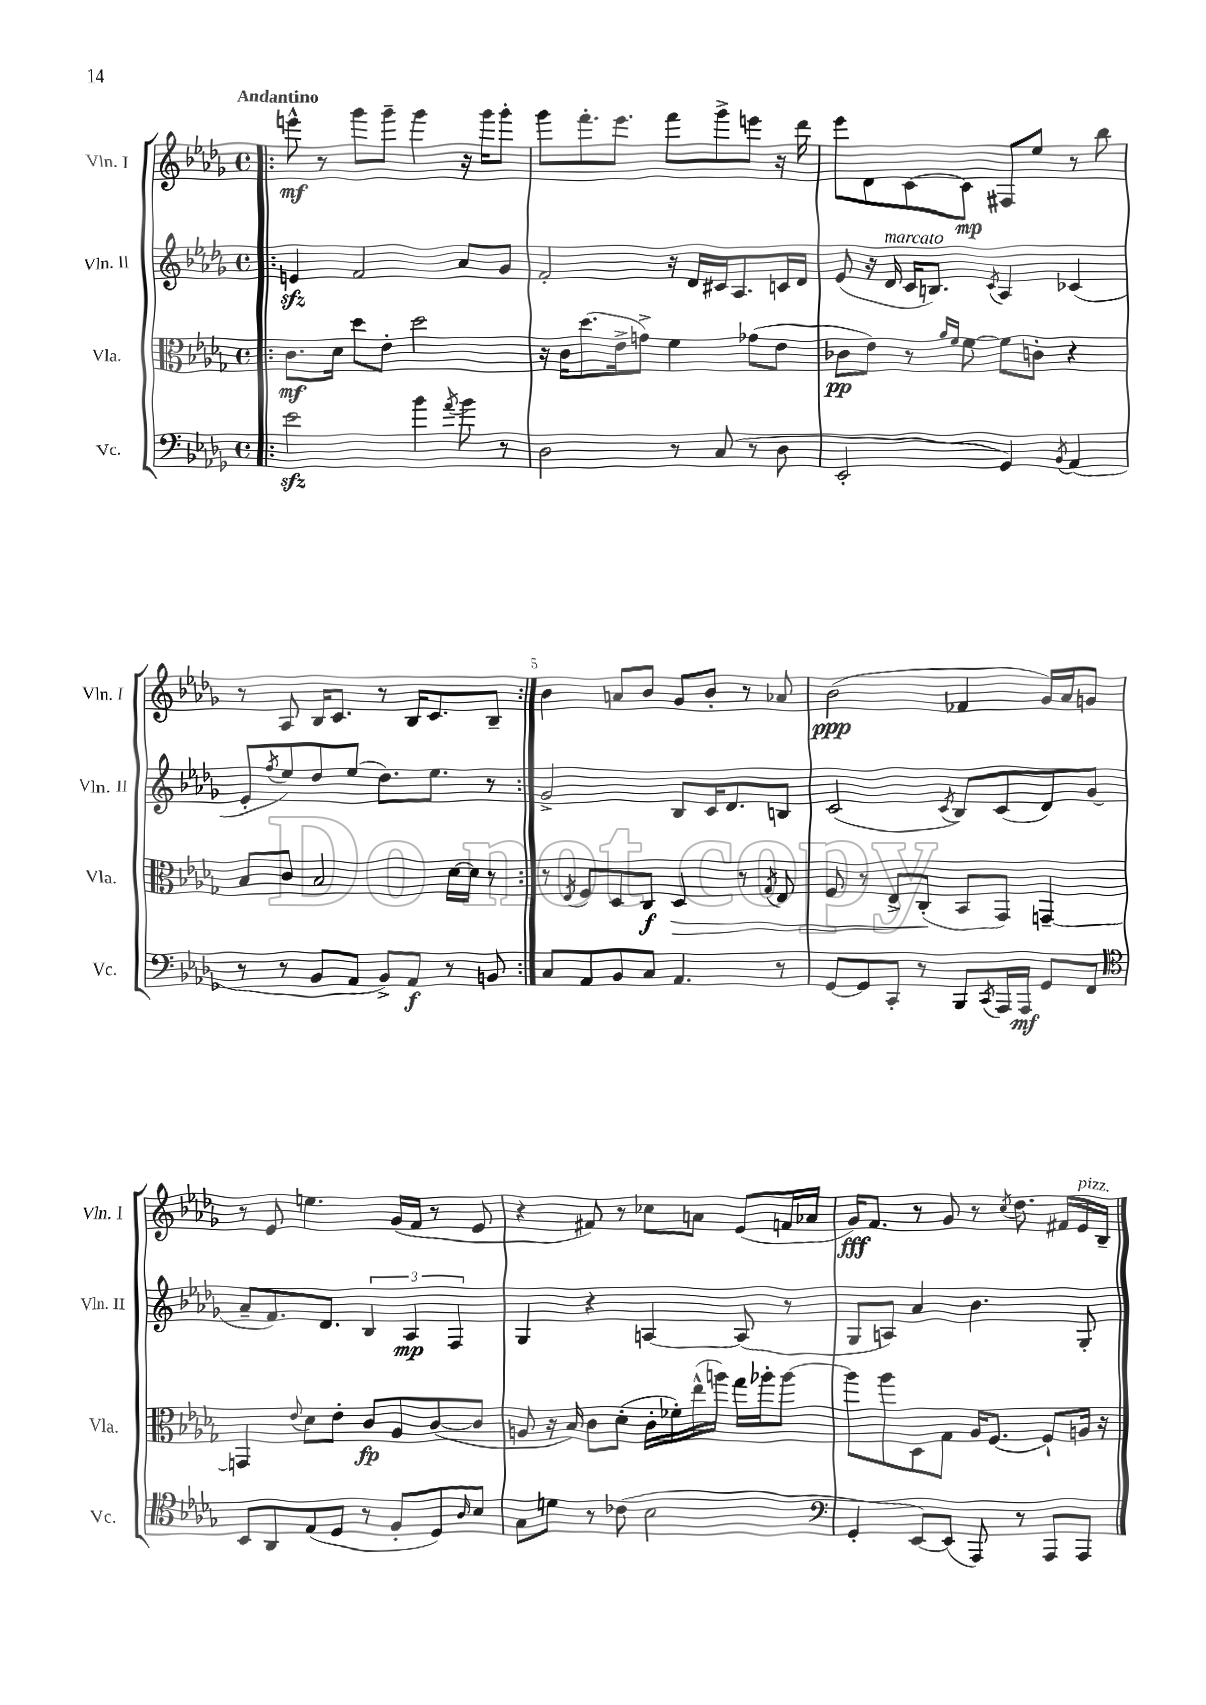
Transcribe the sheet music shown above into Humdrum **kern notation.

**kern	**kern	**kern	**kern
*staff4	*staff3	*staff2	*staff1
*clefF4	*clefC3	*clefG2	*clefG2
*k[b-e-a-d-g-]	*k[b-e-a-d-g-]	*k[b-e-a-d-g-]	*k[b-e-a-d-g-]
*M4/4	*M4/4	*M4/4	*M4/4
*met(c)	*met(c)	*met(c)	*met(c)
=!|:	=!|:	=!|:	=!|:
2e-	8.c	4e	8eee^^
.	.	.	8r
.	16d-	.	.
.	8dd-	2f	8ggg-
.	8e-'	.	8ggg-~
4b-	2dd-	.	4ggg-
8qa-	.	.	.
8b-	.	8a-	16r
.	.	.	16ggg-
8r	.	8g-	8ggg-'
=	=	=	=
2D-	16r	2f'	8ggg-
.	16c	.	.
.	(8.dd-	.	8.fff'
.	16e-^	.	8.eee-
.	8g^)	.	.
8r	4f	16r	8fff
.	.	16d-	.
(8C	.	16c#	8ggg-^
.	.	8.A-	.
8r	(8g-	.	8eee
8D-	8e-	16c	16r
.	.	16d-	16ddd-
=	=	=	=
2EE-'	8c-	(8e-	8eee-
.	8e-)	16r	8d-
.	.	16d-	.
.	8r	16c	[8c
.	.	8.B)	.
.	16qqa-	.	.
.	16qqf	.	.
.	[8f	.	8c]
.	.	8qc	.
4GG-)	8f]	4A-	8F#
.	8c'	.	8ee-
8qBB-	.	.	.
(4AA-	4r	(4c-	8r
.	.	.	8bb-
=	=	=	=
8r	8B-	8e-'	8r
.	.	8qff	.
8r	8c	8ee-)	8A-
8BB-	2B-	8dd-	16B-
.	.	.	8.c
8AA-	.	(8ee-	.
8BB-^)	.	8.dd-)	8r
8AA-	.	.	16B-
.	.	8.ee-	8.c
8r	[16d-	.	.
.	16d-]	.	.
8BB	8r	8r	8B-~
=:|!	=:|!	=:|!	=:|!
8C	8r	2g-^	4b-
.	8qE-	.	.
8AA-	8F	.	.
8BB-	8D-	.	8a
8C	8C	.	8b-
4.AA-	4D-	8B-	8g-
.	.	16c	8b-'
.	.	8.d-	.
.	8r	.	8r
.	8qG-	.	.
8r	8E-	8B	8a-
=	=	=	=
[8GG-	8F	(2c	(2b-
8GG-]	8r	.	.
8CC'	8E-^	.	.
8r	(8C'	.	.
.	.	8qc	.
8BBB-	8BB-	8B-)	4f-
8qCC	.	.	.
16AAA-	8GG-)	(8c	.
16AAA-	.	.	.
8GG-	[4GG~	8d-)	16g-)
.	.	.	16a-
8FF	.	(8g-	8g
=	=	=	=
*clefC4	*	*	*
8BB-	4GG]	8a-~	8r
8AA-	.	8.f)	8e-
.	8qqe-	.	.
(8E-	8d-	.	4.ee
.	.	8.d-	.
8D-	8e-'	.	.
8r	8c	6B-	.
8F'	8A-	.	(16g-
.	.	6A-	.
.	.	.	16f
8D-)	([8c	.	8r
.	.	6F	.
16qqA-	.	.	.
8B-	8c]	.	8e-
=	=	=	=
8G-	8A	4G-	4r
8d	16r	.	.
.	16B-)	.	.
8r	8c	4r	8f#)
(8c-	(8d-'	.	8r
2B-	16c'	[4A	8cc-
.	16f-')	.	.
.	(16ee-^^	.	8a
.	16aa)	.	.
.	16gg-	(8A]	(8e-
.	16aa-'	.	.
.	[8aa-	8r	16f
.	.	.	16a-
=	=	=	=
*clefF4	*	*	*
4GG-'	8aa-]	8G-	16g-)
.	.	.	8.f
.	8aa-	8A)	.
[8EE-)	8D-	4a-	8r
(8EE-]	8G-	.	8g-
8AAA-)	16A-	4.b-	8r
.	[8.F	.	.
.	.	.	8qcc
8r	.	.	8.dd-
8AAA-	8F`]	.	.
.	.	.	16f#
8AAA-	16A	8G-'	16e-
.	16r	.	16B-~
==	==	==	==
*-	*-	*-	*-
